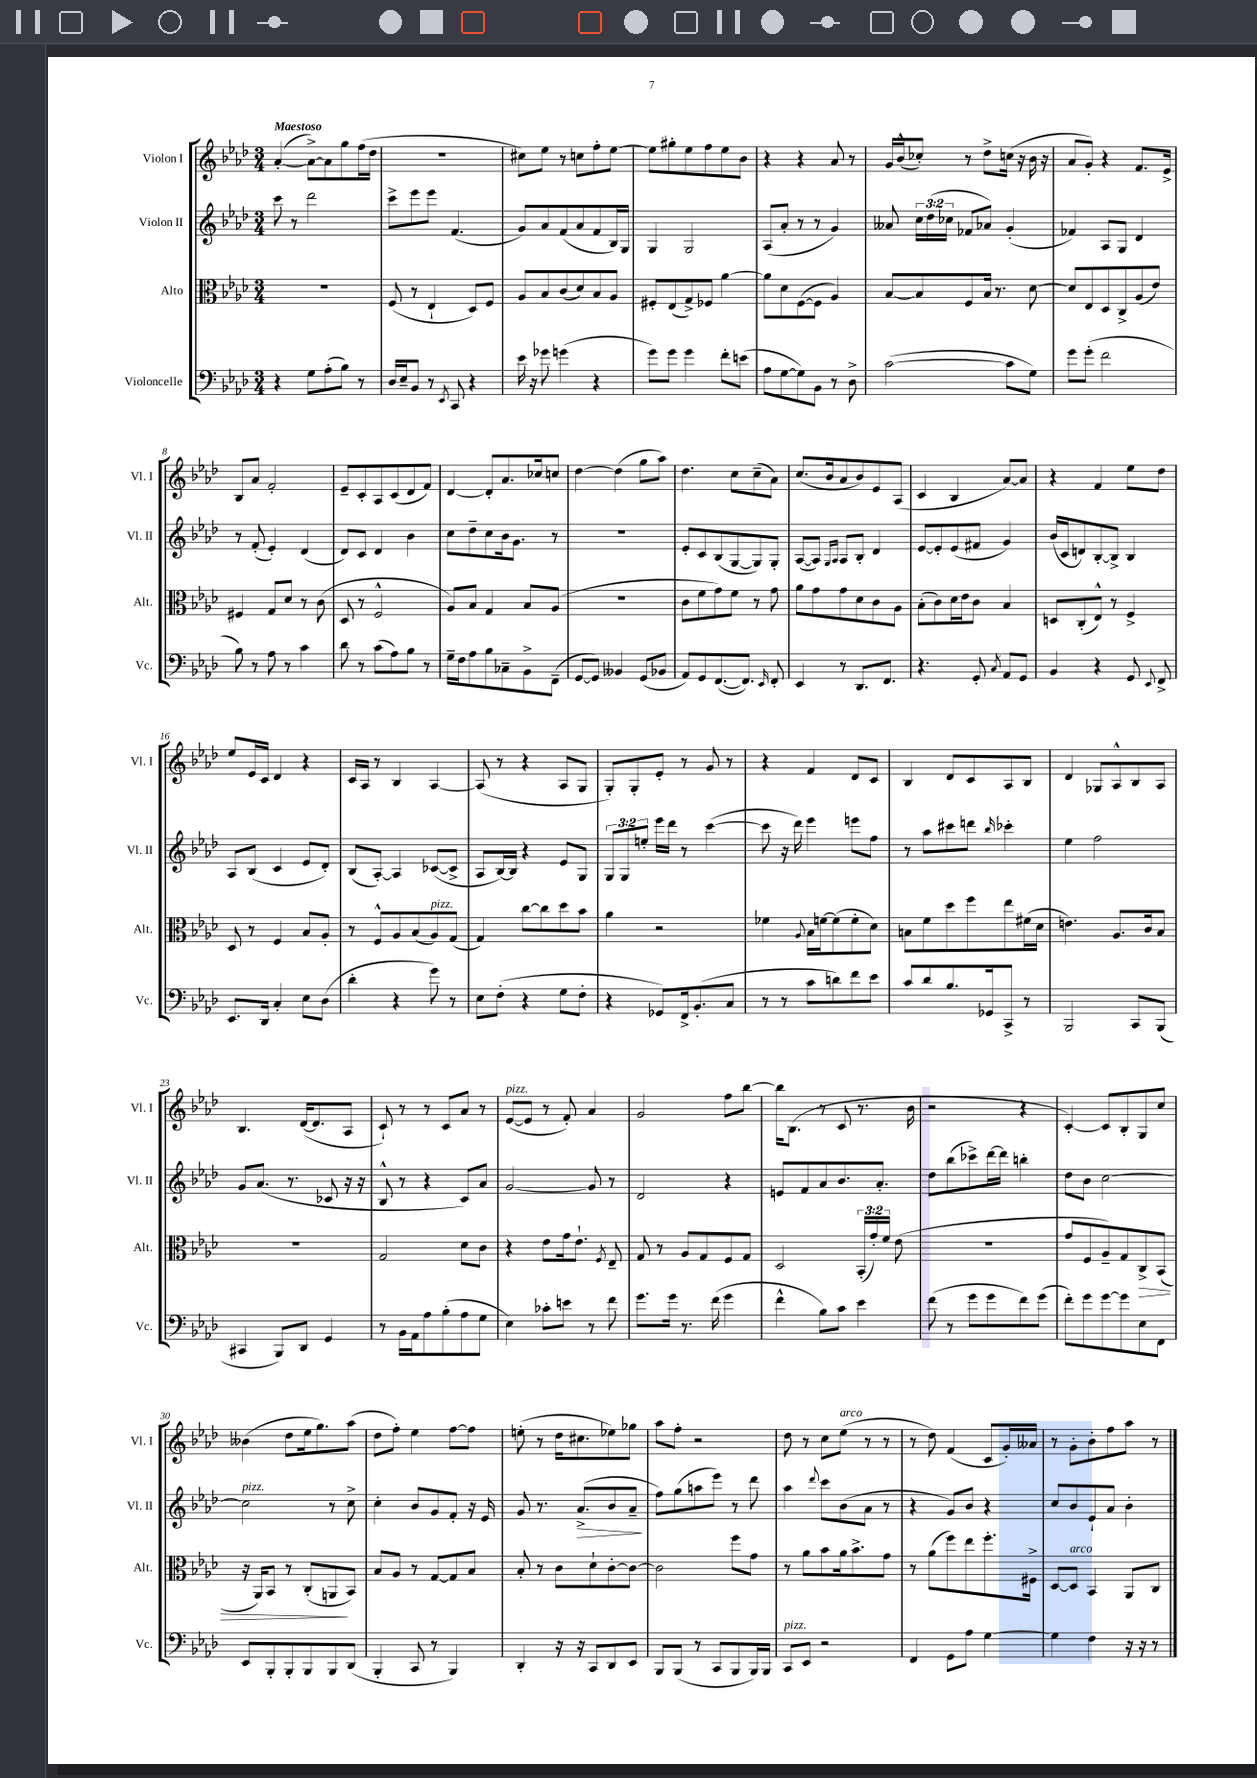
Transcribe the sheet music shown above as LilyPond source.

<<
\new StaffGroup <<
\new Staff = "s0" \with { instrumentName = "Violon I" shortInstrumentName = "Vl. I" } {
    \clef treble \key aes \major \numericTimeSignature \time 3/4 \tempo "Maestoso"
    \autoBeamOff aes'4~-.( aes'8[~->) aes'8 g''8 f''16( des''16] |
    R2. |
    cis''8[) ees''8] r8 c''8[ f''8-. ees''8]~ |
    ees''8[ gis''8-. ees''8 f''8 ees''8 bes'8] |
    r4 r4 aes'8 r8 |
    g'16[ bes'16-^( ces''8]-.) r8 des''8[-> c''16]( r16 bes'16 r16 |
    aes'8[ g'8]-.) r4 f'8.[ ees'16]-> |
    bes8[ aes'8] f'2-. |
    ees'8[-- c'8-. aes8 c'8( des'8 f'8]) |
    des'4~ des'8[-. aes'8. ces''16 c''8] |
    des''4~ des''4( g''8[ aes''8]) |
    des''4. c''8[ c''8--( aes'8]) |
    c''8.[( bes'16 aes'8 bes'8) ees'8 aes8]( |
    c'4 bes4 aes'8[~) aes'8] |
    r4 f'4 ees''8[ des''8] |
    ees''8[ ees'16 c'16] des'4 r4 |
    c'16[ aes16] r8 bes4 aes4~ |
    aes8( r8 r4 aes8[ g8] |
    g8[-.) g8-. ees'8]-. r8 g'8 r8 |
    r4 f'4 des'8[ c'8] |
    bes4 des'8[ c'8 aes8 bes8] |
    des'4 ges8[ aes8-^ bes8 aes8] |
    bes4. des'16[~( des'8. aes8] |
    c'8-!) r8 r8 c'8[ aes'8] r8 |
    ees'8[~^\markup { \italic "pizz." }( ees'8] r8 f'8-.) aes'4 |
    g'2 f''8[ bes''8]~ |
    bes''16[ bes8.]( r8 c'8 r8. bes'16 |
    r2 r4 |
    c'4~-.) c'8[ bes8-. g8 c''8] |
    beses'4( des''8[ ees''16 g''8.) aes''8]( |
    des''8[ f''8]-.) ees''4 f''8[~ f''8] |
    e''8-.( r8 des''16[ cis''8. ees''8) ges''8] |
    aes''8[ f''8]-. r2 |
    des''8 r8 c''8[ ees''8]^\markup { \italic "arco" }( r8 r8 |
    r8 des''8) f'4( c'8[ g'16-.) aeses'16] |
    r8 g'8[-. bes'8-. f''8 aes''8] r8 \bar "|." |
}
\new Staff = "s1" \with { instrumentName = "Violon II" shortInstrumentName = "Vl. II" } {
    \clef treble \key aes \major \numericTimeSignature \time 3/4 \override Staff.TupletNumber.text = #tuplet-number::calc-fraction-text
    \autoBeamOff c'''8 r8 des'''2 |
    c'''8[-> ees'''8 ees'''8] f'4.( |
    g'8[) aes'8 f'8( aes'8 f'8 bes16) g16] |
    g4 g2 |
    aes8[( aes'8]-. r8 r8 g'4) |
    aeses'8 \tuplet 3/2 { c''16[ des''16( ces''16] } fes'8[ aes'8]) g'4-.( |
    fes'4) aes8[ g8] des'4 |
    r8 f'8-.( ees'4-.) des'4( |
    des'8[) c'8] des'4 bes'4 |
    c''8[ des''8-- c''8 bes'16 g'8.] r8 |
    R2. |
    ees'8[-. c'8 bes8( g8~ g8) g8]-. |
    aes8[~( aes8]) \grace { g16[ aes16] } aes8[ bes8]-. des'4 |
    ees'8[~ ees'8-. ees'8( fis'8] g'4) |
    bes'16[( c'16 d'8) bes8~-. bes8]-> bes4 |
    aes8[ bes8]( c'4 ees'8[ des'8]-.) |
    bes8[( aes8]~-.) aes4 ces'8[~( ces'8]-> |
    aes8[ bes16~) bes16] r4 ees'8[ g8] |
    \tuplet 3/2 { g8[ g8 e''8]-. } ees'''16[ des'''16] r8 c'''4~( |
    c'''8 r16 des'''16) ees'''4 e'''8[ f''8] |
    r8 aes''8[ cis'''8 d'''8] \grace { bes''16 } ces'''4-. |
    ees''4 f''2 |
    g'8[ aes'8.]( r8. ces'8 r16 r16 |
    bes8-^ r8 r4 c'8[) aes'8] |
    g'2~ g'8 r8 |
    des'2 r4 |
    e'8[ f'8 aes'8 bes'8. aes'8.]-. |
    des''8[ bes''8( ces'''8->) des'''16~ des'''16] b''4-. |
    des''8[ bes'8] c''2~ |
    c''2^\markup { \italic "pizz." } r8 c''8-> |
    c''4-. bes'8[ g'8 f'8]-. r16 ees'16 |
    g'8 r8. aes'8.[->\>( bes'8 aes'8]--\! |
    f''8[) g''8( a''8 ees'''8]) r8 des'''8 |
    aes''4 \appoggiatura { des'''8 } c'''8[ bes'8( aes'8] r8 |
    r4 g'8[) bes'8] r4 |
    c''8[ bes'8 ees'8-! aes'8] bes'4-. \bar "|." |
}
\new Staff = "s2" \with { instrumentName = "Alto" shortInstrumentName = "Alt." } {
    \clef alto \key aes \major \numericTimeSignature \time 3/4 \override Staff.TupletNumber.text = #tuplet-number::calc-fraction-text
    \autoBeamOff R2. |
    f8( r8 ees4-! des8[) f8] |
    aes8[ bes8 c'8( des'8) bes8 aes8] |
    fis8[-. ees8( g8->) fes8] aes'4~ |
    aes'8[ des'8 f8~( f8] aes4) |
    bes8[~ bes8 f8 bes16] r8. des'8~ |
    des'8[ ees8 des8 c8-> aes8( ees'8]) |
    fis4 g8[ des'8] r8 c'8( |
    des8 r8 f2-^ |
    aes8[) bes8] g4 bes8[ aes8]( |
    R2. |
    c'8[ f'8 g'8) f'8] r8 g'8 |
    aes'8[ g'8 g'8 des'8 c'8 aes8] |
    bes8[-.( c'8) des'16 ees'16 c'8] bes4 |
    d8[ c8-.( ees8]-^) r8 f4-> |
    des8 r8 f4 bes8[ aes8]-. |
    r8 f8[-^ aes8 bes8( aes8^\markup { \italic "pizz." }) g8]( |
    g4) c''8[~ c''8 des''8 bes'8] |
    aes'4 r2 |
    fes'4 \appoggiatura { aes8 } bes16[ f'16~ f'8( f'8-. des'8]) |
    b8[ f'8 des''8 f''8 ees''8 fis'16( des'16] |
    e'4.) aes8.[ c'16 bes8] |
    R2. |
    g2 des'8[ c'8] |
    r4 ees'8[ g'16 ees'8.]-! \acciaccatura { f8 } ees8-- |
    g8 r8 aes8[ g8 f8 g8] |
    des2 \tuplet 3/2 { bes,16[-.( g'16-.) f'16] } ees'8( |
    R2. |
    g'8[ f8 aes8--) g8 c8->\> bes,8]( |
    r16 aes,16[) bes,8] r8 c8[-.( a,8\! bes,8]) |
    bes8[ aes8] r8 g8[~ g8 bes8] |
    bes8-. r8 c'8[ des'8-! c'8~-. c'8]~ |
    c'2 f''8[ g'8] |
    r8 aes'8[ bes'8 aes'16 bes'8.-> g'8] |
    r8 aes'8[( f''8) ees''8 f''8.-. fis16]-> |
    des8[~ des8]^\markup { \italic "arco" } bes,4 aes,8[ c8] \bar "|." |
}
\new Staff = "s3" \with { instrumentName = "Violoncelle" shortInstrumentName = "Vc." } {
    \clef bass \key aes \major \numericTimeSignature \time 3/4
    \autoBeamOff r4 g8[ aes8-.( bes8]) r8 |
    des16[ ees16-- bes,8] r8 \acciaccatura { ees,8 } c,8 r4 |
    ees'16 r16 ges'8 g'4( r4 |
    g'8[) g'8] g'4 f'8[-. e'8]( |
    aes8[ g8~ g8) bes,8] r8 des8-> |
    c'2~( c'8[ g8]) |
    g'8[ g'8]-.( f'2 |
    bes8) r8 aes8 r8 c'4 |
    des'8 r8 c'8[( aes8) bes8] r8 |
    g16[-- f16 aes8 bes8 ces8-- bes,8-> f,8]--( |
    g,8[~ g,8]) beses,4 g,8[( bes,8] |
    aes,8[) g,8 f,8.~( f,8.]) \grace { ees,16 } f,8-. |
    ees,4 r8 des,8.[ f,8.] |
    r4. g,8-. \acciaccatura { c8 } aes,8[ g,8] |
    bes,4 r4 g,8 \appoggiatura { ees,8 } f,8-> |
    ees,8.[ des,16] c4-. ees8[ des8]( |
    des'4-. r4 g'8) r8 |
    ees8[ f8]-.( r4 g8[ f8]-. |
    r4 ges,8[) f,16-> bes,8.-.( c8] |
    r8 r8 c'8[ d'8) f'8 ees'8] |
    c'8[ des'8 bes8. ges,16 c,8]-> r8 |
    bes,,2 c,8[ bes,,8]( |
    cis,4 bes,,8[) des,8] g,4 |
    r8 bes,16[ aes,16 aes8 bes8-.( aes8 g8] |
    ees4) ces'8[-. e'8] r8 f'8 |
    g'8.[ g'16] r8. f'16( g'4 |
    f'4-^ bes8[) c'8] ees'4 |
    f'8( r8 g'8[ g'8 f'8) g'8]( |
    f'8[-.) g'8 g'8~ g'8 ees8 f,8] |
    ees,8[ bes,,8-. bes,,8-. bes,,8 bes,,8 des,8]( |
    bes,,4-. c,8 r8 bes,,4) |
    des,4-. r16 r16 c,8[ des,8 ees,8] |
    bes,,8[ bes,,8]( r8 c,8[ bes,,8 bes,,16) bes,,16] |
    c,8[^\markup { \italic "pizz." } ees,8] r2 |
    f,4 g,8[ aes8] g4~ |
    g4 f4 r16 r16 r8 \bar "|." |
}
>>
>>
